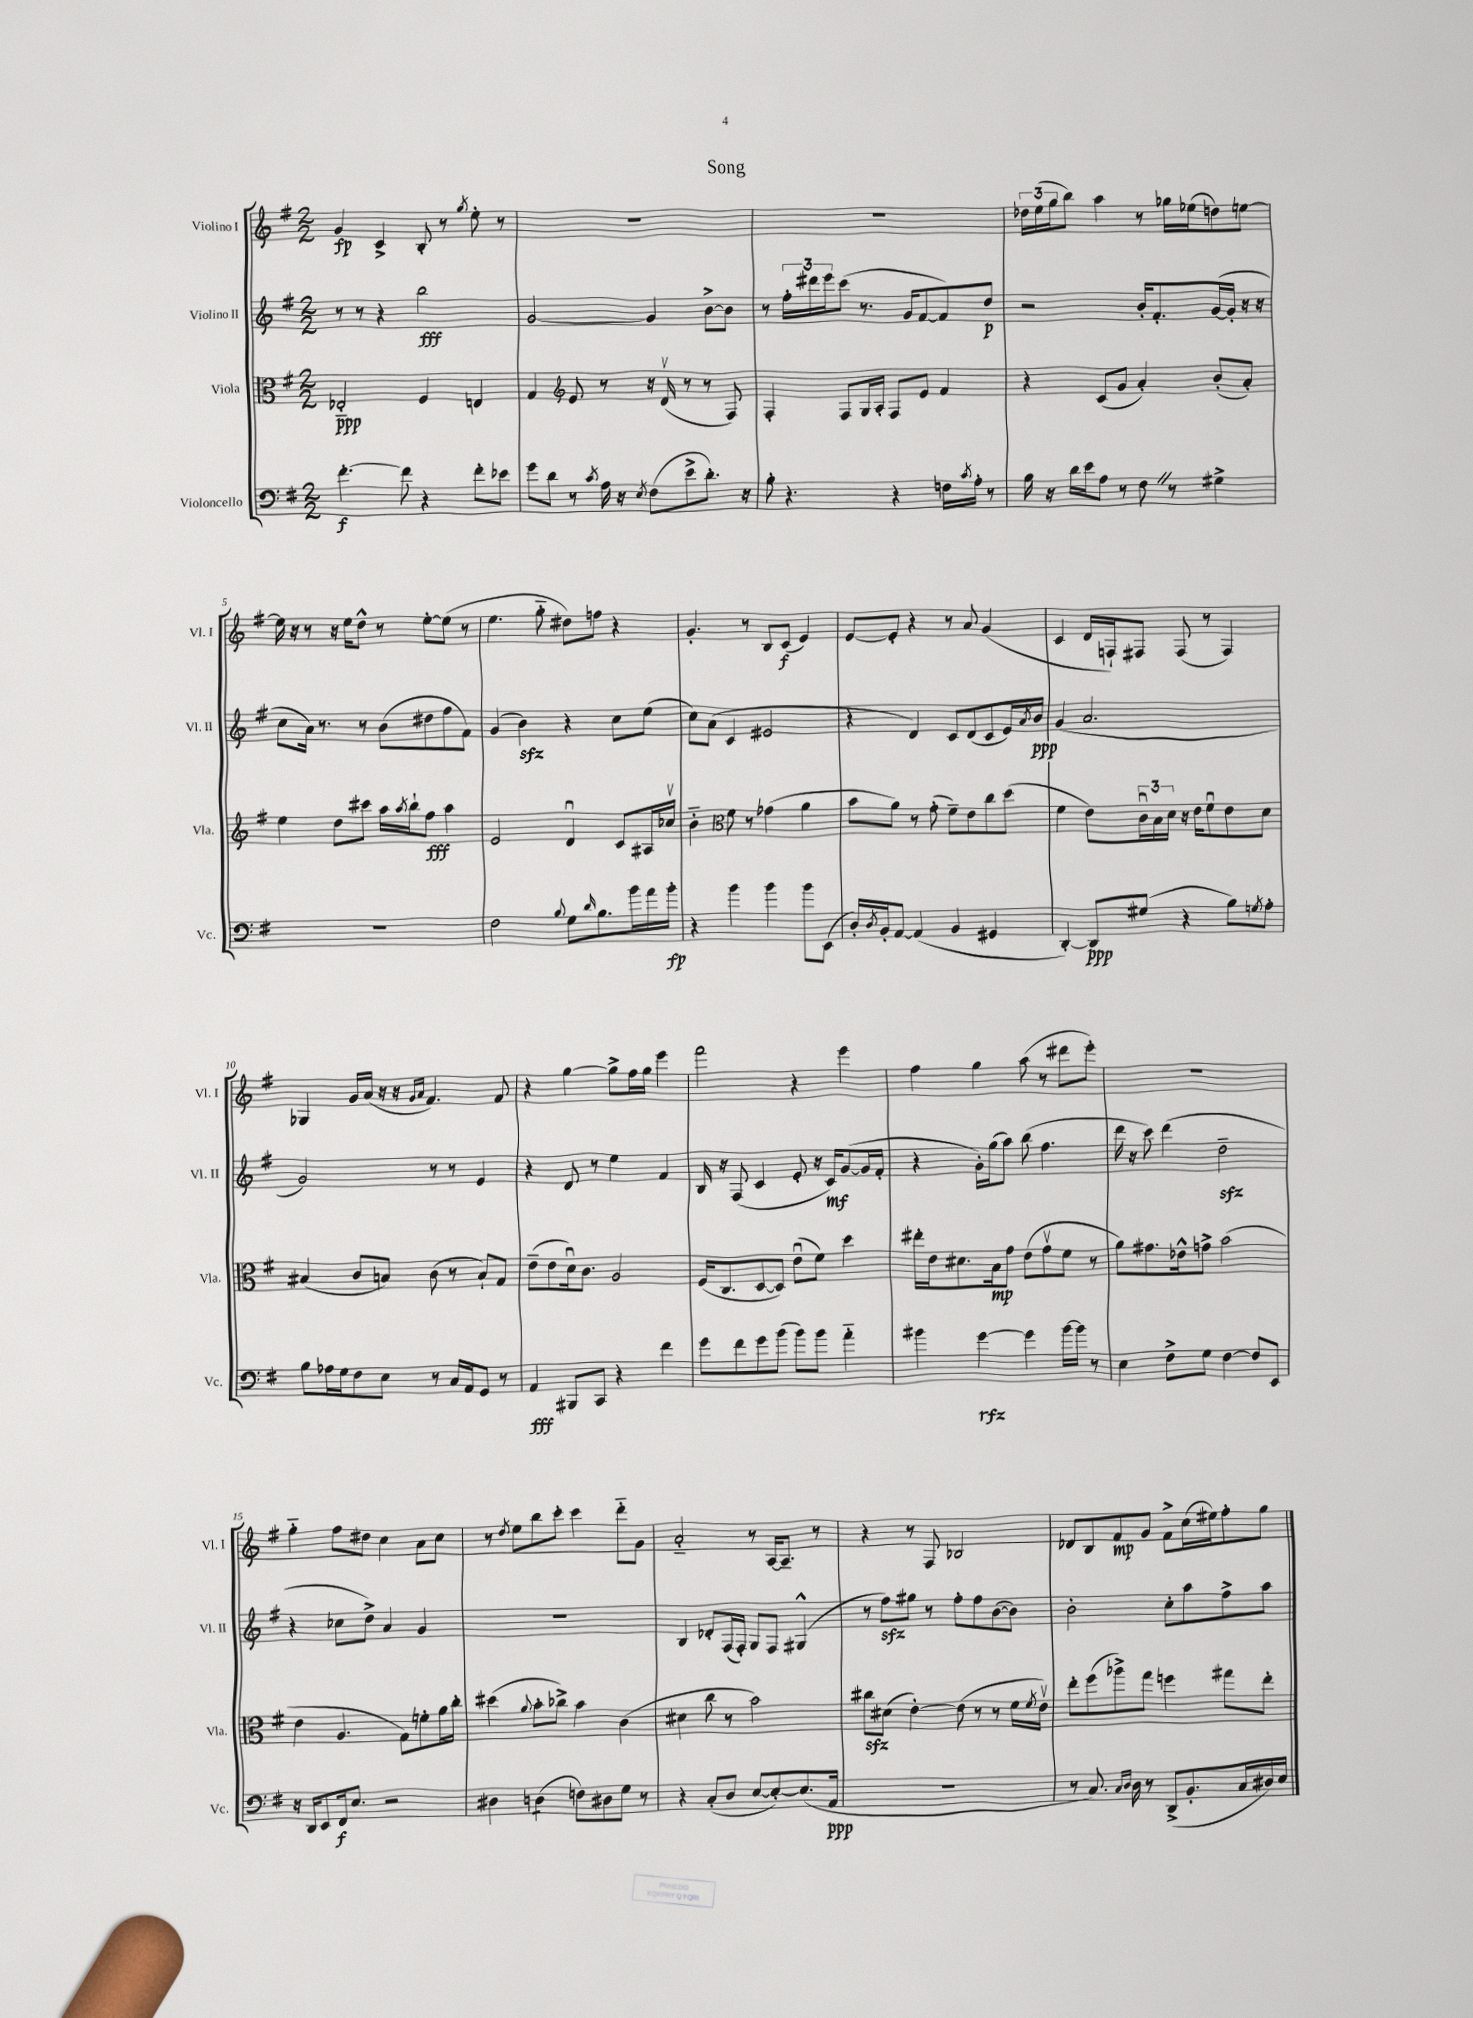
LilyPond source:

\header { title = "Song" }
<<
\new StaffGroup <<
\new Staff = "s0" \with { instrumentName = "Violino I" shortInstrumentName = "Vl. I" } {
    \clef treble \key g \major \numericTimeSignature \time 2/2
    g'4\fp c'4-> b8-. r8 \acciaccatura { g''8 } e''8-. r8 |
    R1 |
    R1 |
    \tuplet 3/2 { des''16 e''16( g''16 } b''8) a''4 r8 ges''16 ees''16( d''8) e''8~ |
    e''16 r16 r8 r16 e''16 d''8-^ r8 e''8~-. e''8( r8 |
    e''4. g''8-_ dis''8) f''8 r4 |
    g'4.-. r8 b8 c'8\f( e'4) |
    e'8~ e'8-. r4 r8 a'8 g'4( |
    c'4 d'16 f16-!) fis8 fis8( r8 fis4) |
    ges4 g'16 a'16( r16 r16 \grace { g'16 a'16 } fis'4.) fis'8 |
    r4 g''4~ g''8-> fis''16 g''16 e'''4 |
    fis'''2 r4 e'''4 |
    fis''4 g''4 a''8( r8 dis'''8 e'''8-.) |
    R1 |
    g''4-_ fis''8 dis''8 c''4 a'8 c''8 |
    r8 \acciaccatura { d''8 } e''8 b''8 c'''8-. c'''4 d'''8-_ g'8 |
    a'2-_ r8 a16~ a8.-- r8 |
    r4 r8 fis8 bes2 |
    des'8 b8 fis'8\mp g'8 fis'8-> c''16( eis''16) fis''8-. g''8 \bar "|." |
}
\new Staff = "s1" \with { instrumentName = "Violino II" shortInstrumentName = "Vl. II" } {
    \clef treble \key g \major \numericTimeSignature \time 2/2
    r8 r8 r4 b''2\fff |
    g'2~ g'4 b'8~-> b'8 |
    r8 \tuplet 3/2 { fis''16-. dis'''16 e'''16 } c'''8( r8. g'16 fis'8~ fis'8) d''8\p |
    r2 b'16-. fis'8.-. g'16~( g'16-. r16 r16 |
    c''8 a'16) r8. r8 b'8( dis''8 fis''8 fis'8) |
    g'4( b'4\sfz) r4 c''8 e''8( |
    c''8) a'8( c'4 eis'2 |
    r4 d'4) c'8 d'8( c'8 e'16) \acciaccatura { a'8 } b'16\ppp |
    g'4( a'2. |
    g'2) r8 r8 e'4 |
    r4 d'8 r8 e''4 fis'4 |
    b16 r16 fis8( c'4 e'8-. r16 c'16\mf) g'8~( g'16 fis'16-. |
    r4 g'16-.) g''16( a''8) b''8( fis''4. |
    d'''16 r16 c'''8) d'''4( d''2--\sfz |
    r4 ces''8 d''8->) a'4 g'4 |
    R1 |
    b4 des'8-. fis16( fis16-.) g8 fis8 gis4-^( |
    r8 fis''8\sfz) gis''8 r8 fis''8-. fis''8 b'8~( b'8) |
    b'2-. c''8-. a''8 fis''8-> a''8 \bar "|." |
}
\new Staff = "s2" \with { instrumentName = "Viola" shortInstrumentName = "Vla." } {
    \clef alto \key g \major \numericTimeSignature \time 2/2
    ees2-_\ppp fis4 e4 |
    g4 \clef treble e'8 r8 r16 d'16\upbow( r8 r8 fis8) |
    fis4-. fis8 g16 a16-. fis8 e'8 fis'4 |
    r4 c'8( g'8 a'4-.) b'8-.( a'8-.) |
    e''4 d''8 cis'''8 a''16 \acciaccatura { a''8 } b''16-! fis''8\fff a''4 |
    e'2 d'4\downbow c'8 ais16 ces''16\upbow |
    b'4-_ \clef alto fis'8 r8 ges'4( a'4 |
    b'8 a'8) r8 g'8-.( fis'8--) e'8 c''8 d''8( |
    fis'4 e'8) \tuplet 3/2 { c'16\downbow b16 d'16 } r16 e'16 fis'8\downbow e'8 d'8 |
    bis4( c'8 b8) c'8( r8 b8-!) g8 |
    e'8--( e'8 d'16\downbow) c'8. a2 |
    fis16( c8. d8~ d8) e'8\downbow( fis'8) d''4 |
    eis''16-. e'16 dis'8. b16\mp g'8 e'8( g'8\upbow fis'8 r8 |
    a'8) gis'8. ees'16-^ g'8-> b'2( |
    e'4 a4. g8) f'8-. a'16 c''16-. |
    dis''4( \appoggiatura { a'8 } b'8-. ces''8->) b'4 c'4( |
    dis'4 c''8 r8 b'2) |
    cis''8\sfz dis'8( e'4~-.) e'8( r8 r8 fis'16 \acciaccatura { fis'8 } e'16\upbow) |
    e''8-. fis''8( aes''8->) g''8 f''4 gis''8 e''8-. \bar "|." |
}
\new Staff = "s3" \with { instrumentName = "Violoncello" shortInstrumentName = "Vc." } {
    \clef bass \key g \major \numericTimeSignature \time 2/2
    fis'4.~-.\f fis'8 r4 fis'8-. ees'8 |
    g'8 d'8 r8 \acciaccatura { c'8 } a16 r16 \acciaccatura { e8 } fis8( e'8-> d'8.-.) r16 |
    b8-. r4. r4 f16 \acciaccatura { c'8 } a16-. r8 |
    b16 r16 d'16 e'16 a8 r8 fis8 \once \override BreathingSign.text = \markup { \musicglyph "scripts.caesura.straight" } \breathe r8 gis4-> |
    R1 |
    fis2 \appoggiatura { b8 } g8 \grace { d'16 } b8. b'16 a'16 b'16-.\fp |
    r4 b'4 b'4 b'8 e,8( |
    d16-.) \acciaccatura { d8 } b,16-. a,8~ a,4( b,4 gis,4 |
    d,4~-.) d,8\ppp gis8( r4 b8) \acciaccatura { g8 } a8-. |
    b8 aes16 g16 fis8 e8 r8 c16 a,16 g,8 r8 |
    a,4\fff bis,,8 c,8 r4 fis'4 |
    g'8 fis'8 g'8 b'8( b'8) b'8 a'4-_ |
    bis'4 g'4~\rfz g'4 bis'16~ bis'16 r8 |
    e4 fis8-> g8 fis4~ fis8 e,8 |
    r16 d,16 e,8 fis,16\f e8. r2 |
    dis4 d4:8( f8) dis8 g8 r8 |
    r4 c8-.( d8 e8~ e8~-.) e8.( a,16\ppp |
    R1 |
    r8 c8.) \grace { c16 d16 } d16 r8 d,8->( b,8.-. c16 dis16) e16 \bar "|." |
}
>>
>>
